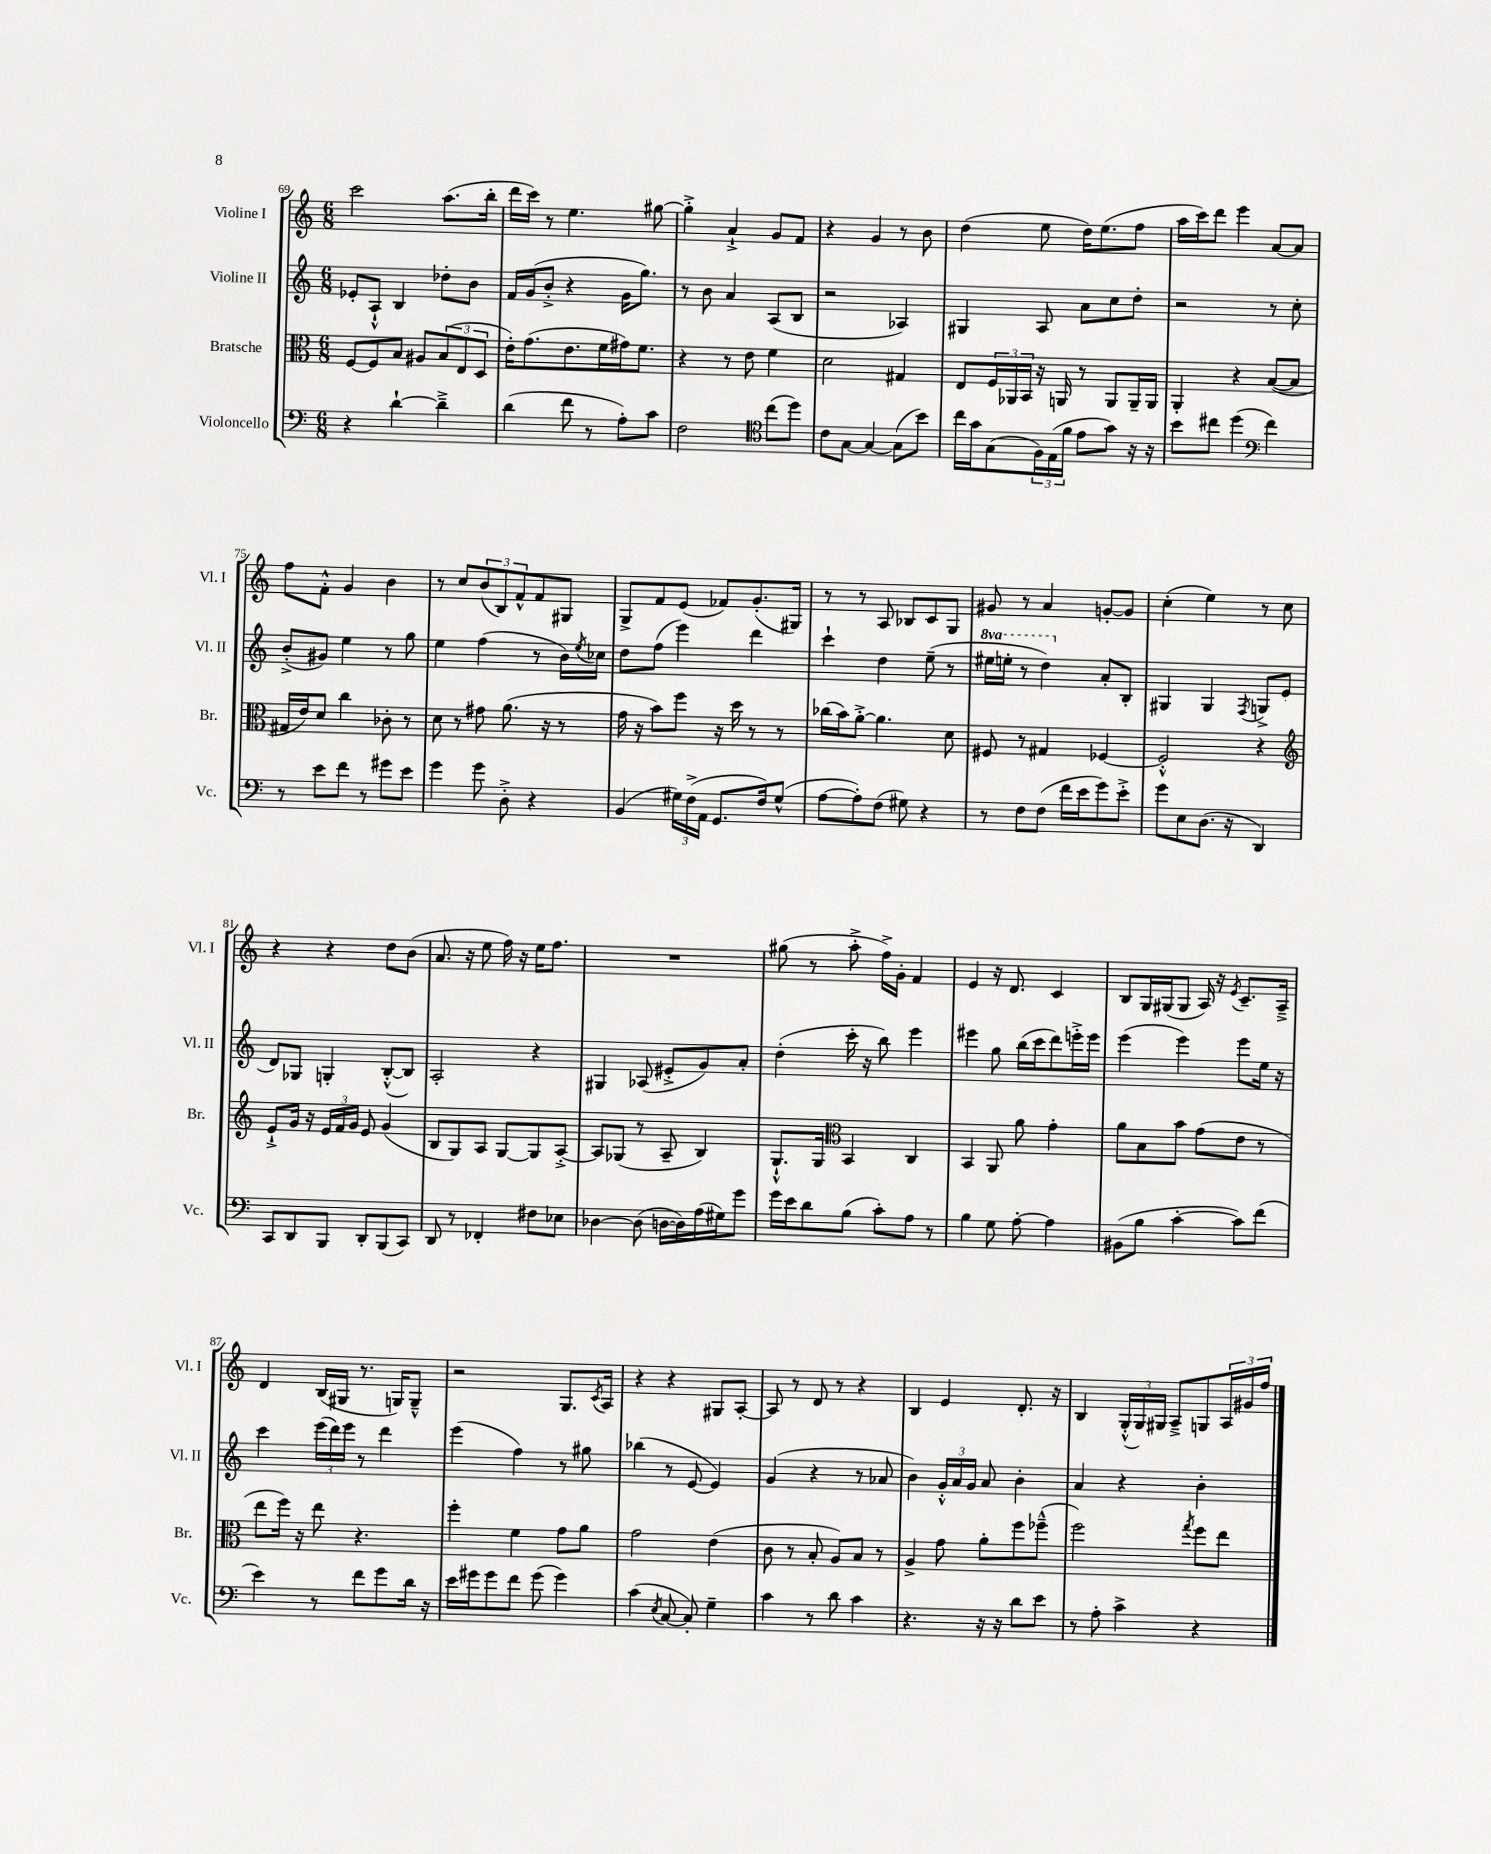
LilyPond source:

<<
\new StaffGroup <<
\new Staff = "s0" \with { instrumentName = "Violine I" shortInstrumentName = "Vl. I" } {
    \clef treble \key c \major \numericTimeSignature \time 6/8
    c'''2 a''8.( b''16-. |
    d'''16 c'''16) r8 e''4. gis''8~ |
    gis''4-.-> a'4-!-> g'8 f'8 |
    r4 g'4 r8 b'8 |
    d''4( e''8 d''16) e''8.( f''8 |
    a''16 c'''16) d'''8 e'''4 a'8~ a'8 |
    f''8 f'8-.-^ g'4 b'4 |
    r8 c''8 \tuplet 3/2 { b'8( b8) f'8-^ } f'8 gis8 |
    g8-> f'8 e'8( fes'8) g'8.-.( gis16) |
    r8 r8 a8 bes8 c'8 g8 |
    gis'8 r8 a'4 g'8~-. g'8 |
    c''4-.( e''4) r8 c''8 |
    r4 r4 d''8 b'8( |
    a'8. r16 e''8 f''16) r16 e''16 f''8. |
    R2. |
    gis''8( r8 a''8-.-> f''16->) g'16-. f'4 |
    e'4 r16 d'8. c'4 |
    b8 g16 gis16( gis8 a16) r16 \acciaccatura { e'8 } c'8.-- a16---> |
    d'4 b16( gis16 r8. g16) g8---^ |
    r2 g8. \acciaccatura { c'8 } a16 |
    r4 r4 gis8 a8~-. |
    a8 r8 d'8 r8 r4 |
    b4 e'4 d'8.-. r16 |
    b4 \tuplet 3/2 { g16-.-^( g16) gis16 } a8---> g8 \tuplet 3/2 { a16 gis'16 f''16 } \bar "|." |
}
\new Staff = "s1" \with { instrumentName = "Violine II" shortInstrumentName = "Vl. II" } {
    \clef treble \key c \major \numericTimeSignature \time 6/8 \set Staff.ottavationMarkups = #ottavation-simple-ordinals
    ees'8-. a8-!-^ b4 des''8-. b'8 |
    f'16 g'16( b'8-.-> r4 g'16 g''8.) |
    r8 b'8 a'4 a8( b8 |
    r2 aes4) |
    gis4 a8 a'8 c''8 d''8-. |
    r2 r8 c''8-. |
    b'8-.->( gis'8) e''4 r8 g''8 |
    e''4 f''4( r8 b'16) \acciaccatura { e''8 } ces''16 |
    d''8 f''8( e'''4) d'''4 |
    c'''4-! d''4 e''8--( r8 |
    \ottava #1 eis'''16 e'''16-. r8 d'''4) \ottava #0 a'8-. b8-. |
    gis4 gis4 \acciaccatura { f8 } g8-> e'8( |
    d'8) ges8 g4-. b8~-.-^( b8) |
    a2-. r4 |
    gis4 aes8( eis'8-.-> g'8) a'8-. |
    d''4-.( c'''16-. r16 b''8) e'''4 |
    eis'''4 g''8 b''16( c'''16 d'''8) e'''16-.-> e'''16 |
    e'''4( e'''4) e'''8 e''16 r16 |
    c'''4 \tuplet 3/2 { e'''16( d'''16) e'''16 } r8 d'''4 |
    e'''4( f''4) r8 gis''8 |
    bes''4( r8 e'8~ e'4) |
    g'4( r4 r8 aes'8 |
    b'4) \tuplet 3/2 { g'16-.-^ a'16 g'16 } a'8 b'4-. |
    a'4 r4 b'4-. \bar "|." |
}
\new Staff = "s2" \with { instrumentName = "Bratsche" shortInstrumentName = "Br." } {
    \clef alto \key c \major \numericTimeSignature \time 6/8
    f8~ f8 b8 ais8 \tuplet 3/2 { b8( e8 d8 } |
    e'16-.) g'8.( e'8. f'16 gis'16) f'8. |
    r4 r8 e'8 f'4 |
    d'2 gis4 |
    e8 \tuplet 3/2 { f16 aes,16 b,16 } r16 a,16 r8 a,8 a,16-- a,16 |
    a,4-. r4 b8~( b8 |
    gis16 e'16) d'8 c''4 ces'8-. r8 |
    d'8 r8 gis'8 a'8.( r16 r8 |
    g'16 r16 b'8) f''8 r16 d''16 r8 r8 |
    ces''16( b'16) a'8~-.-> a'4. d'8 |
    fis8 r8 gis4 fes4~ |
    fes2-.-^ r4 |
    \clef treble e'8-!-> g'16 r16 \tuplet 3/2 { e'16 f'16 g'16 } e'8 g'4( |
    b8 g8) a8 g8~ g8 a8~-.-> |
    a8 ges8( r8 a8-- b4) |
    g8.-!-^ g16 \clef alto b,4 c4 |
    b,4 a,8 a'8 g'4-. |
    a'8 b8 b'8 g'8( e'8 r8 |
    e''8 f''16) r16 e''8 r4. |
    f''4-. f'4 g'8 a'8 |
    g'2 e'4( |
    c'8 r8 b8-. a8) b8 r8 |
    a4-> g'8 a'8-. f''8 fes''8---^( |
    f''2) \acciaccatura { g''8 } f''8 e''8 \bar "|." |
}
\new Staff = "s3" \with { instrumentName = "Violoncello" shortInstrumentName = "Vc." } {
    \clef bass \key c \major \numericTimeSignature \time 6/8
    r4 d'4~-! d'4---> |
    d'4( f'8 r8 a8-.) c'8 |
    f2 \clef tenor c''8( d''8) |
    c'8 g8~ g4~ g8( b'8) |
    c''16 g'16 g8( \tuplet 3/2 { f16) e16( f'16 } e'8 g'8) r16 r16 |
    b'8 cis''8 d''4( \clef bass f'4) |
    r8 e'8 f'8 r8 gis'8 e'8 |
    g'4 g'8 d8-.-> r4 |
    b,4( \tuplet 3/2 { gis16) f16->( a,16 } g,8. f16) gis8-^( |
    a8~ a8-.) f8( gis8) r4 |
    r8 f8 f8( f'16 e'16 g'8) e'8-.-> |
    g'8 e8 d8.( r16 d,4) |
    c,8 d,8 b,,8 d,8-. b,,8( c,8) |
    d,8 r8 fes,4-. fis8 ees8 |
    des4~ des8( d16~ d16) a16( gis16) g'8 |
    g'16 e'16 d'8 b8( c'8-.) a8 r8 |
    b4 g8 a8~-. a4 |
    bis,8( b8 c'4~-. c'8) f'8( |
    e'4) r8 f'8 g'8 d'16 r16 |
    e'16 gis'16 gis'8 f'8 gis'8( gis'4) |
    c'4( \acciaccatura { e8 } c8~ c8-.) g4-- |
    c'4 r8 d'8 c'4 |
    r4. r16 r16 d'8 e'8 |
    r8 a8-. c'4-> r4 \bar "|." |
}
>>
>>
\layout { \context { \Score currentBarNumber = #69 } }
